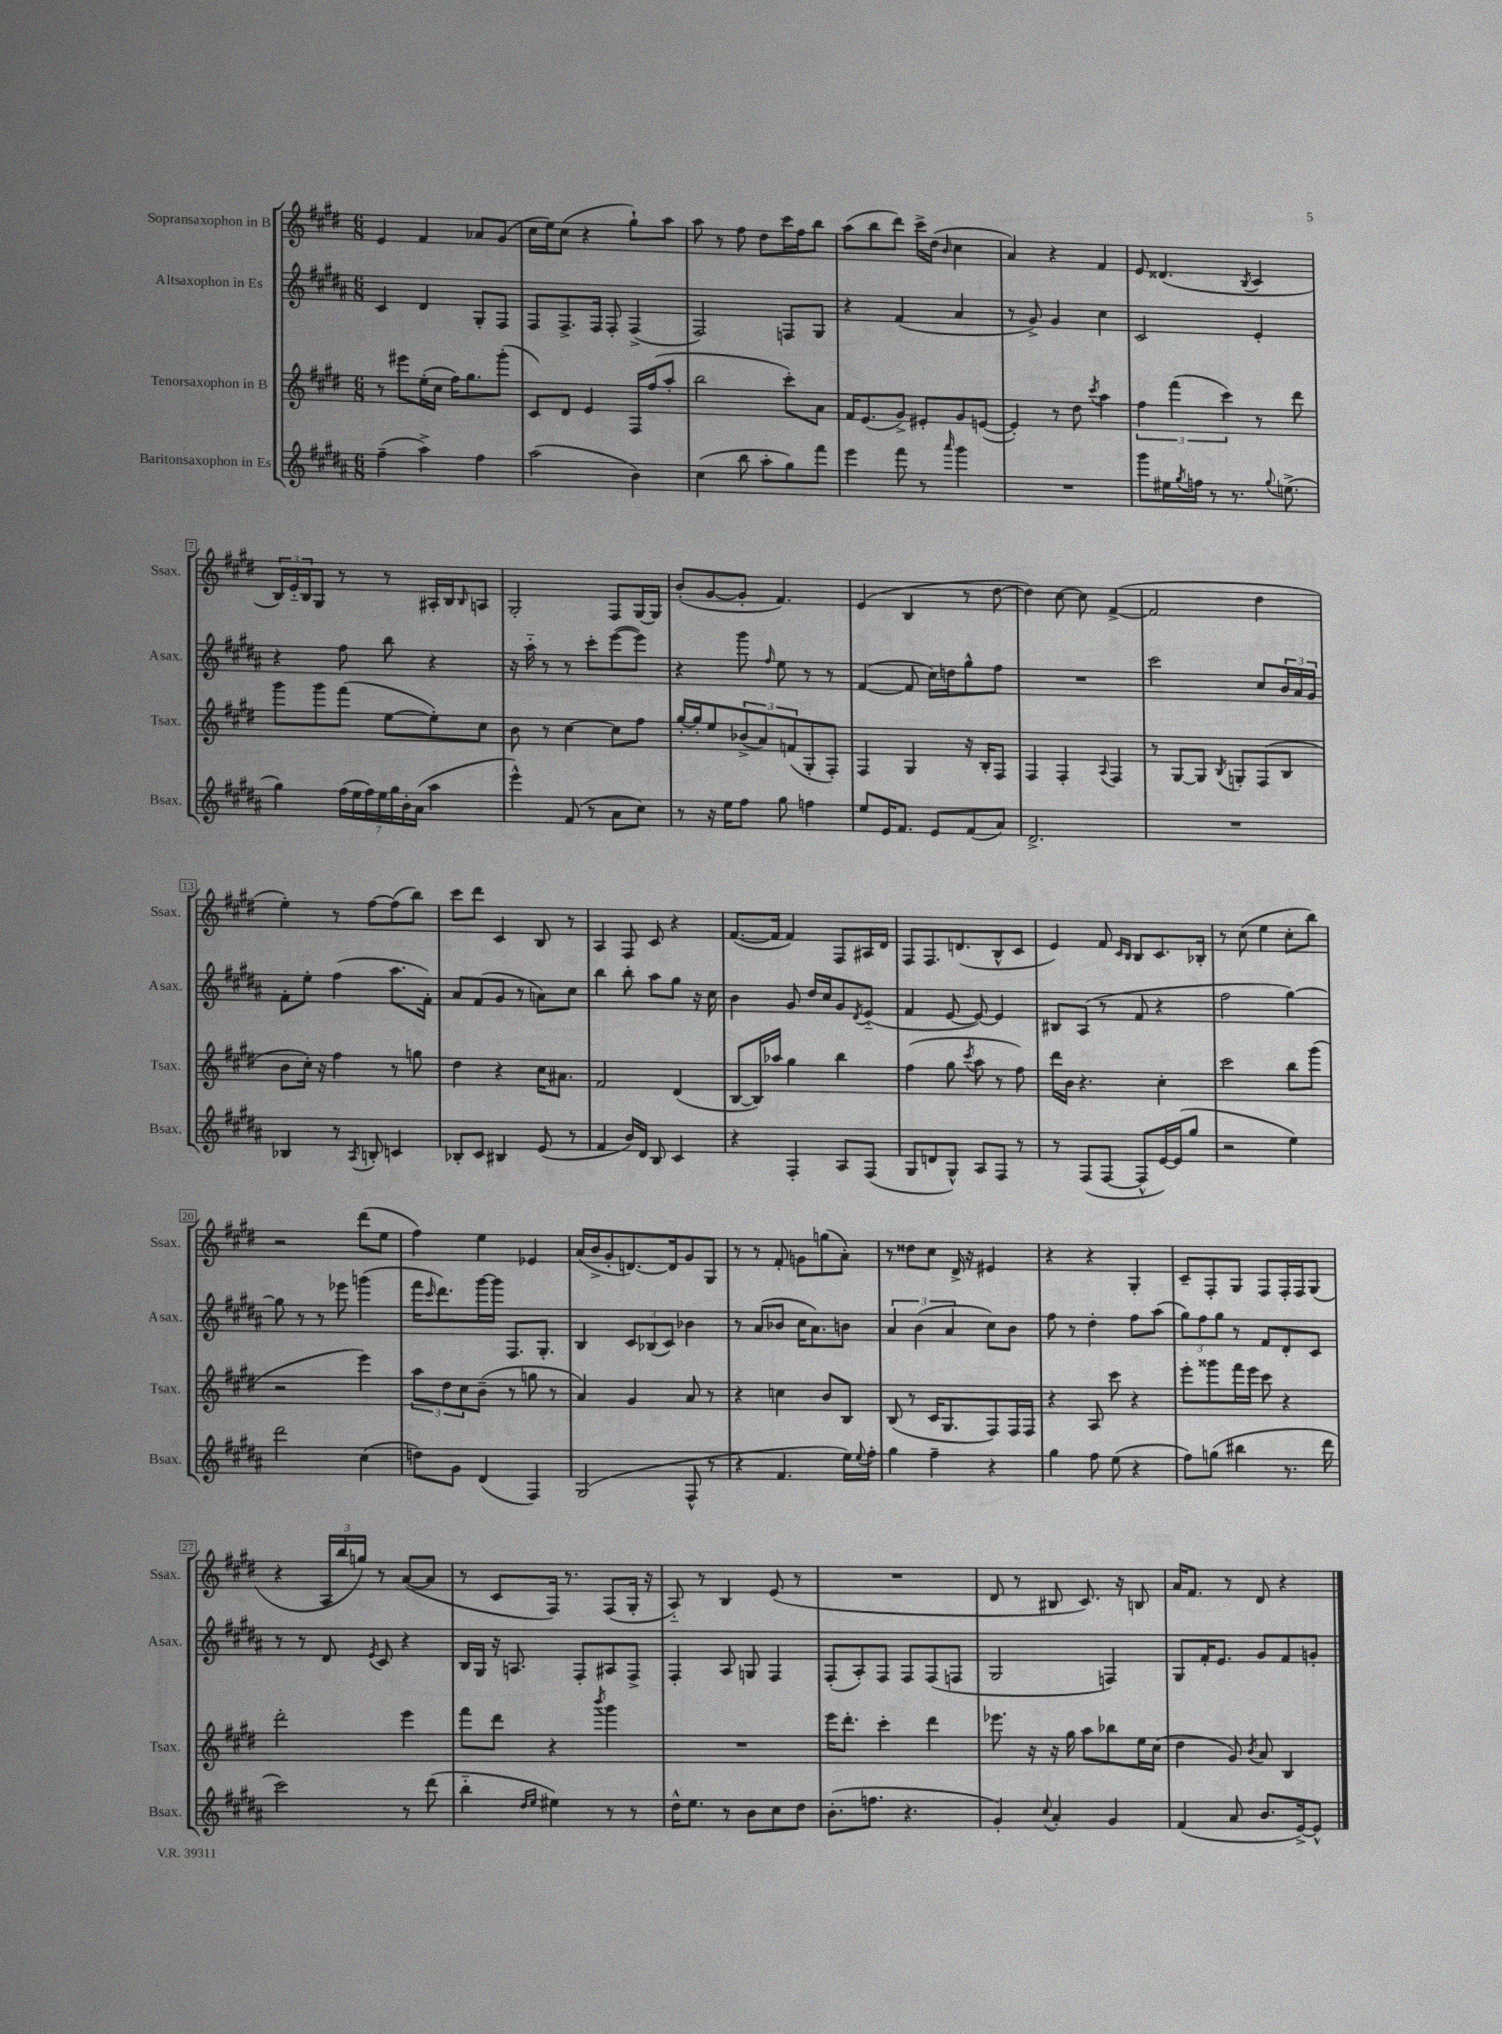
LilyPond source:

<<
\new StaffGroup <<
\new Staff = "s0" \with { instrumentName = "Sopransaxophon in B" shortInstrumentName = "Ssax." } {
    \clef treble \key e \major \numericTimeSignature \time 6/8
    e'4 fis'4 aes'8 gis'8( |
    cis''16 e''16) cis''8( r4 gis''8-!) a''8 |
    a''8 r8 fis''8 dis''8 cis'''16 fis''16 b''8 |
    a''8( b''8 dis'''8) cis'''16-> dis''16( \grace { b'16 } cis''4 |
    a'4) r4 fis'4 |
    e'8 disis'4.( \acciaccatura { b8 } cis'4 |
    \tuplet 3/2 { b16) e'16-_ b16 } gis8 r8 r8 ais16-. b16 \grace { b16 } a8 |
    gis2-. fis8 gis16~ gis16 |
    b'8-.( gis'8~ gis'8-. fis'4.) |
    e'4( b4 r8 dis''8~ |
    dis''4) cis''8~ cis''8 fis'4~->( |
    fis'2 dis''4 |
    e''4-.) r8 fis''8~ fis''8( b''8) |
    cis'''8 dis'''8 cis'4 b8 r8 |
    a4 fis8 cis'8 r4 |
    fis'8.~( fis'16 fis'4) fis8 ais16 dis'16 |
    fis8 fis8. d'8.( b8-^ cis'8 |
    e'4) fis'8 \grace { cis'16 b16 } b8 cis'8. bes16-. |
    r8 cis''8( e''4 cis''8-. b''8) |
    r2 dis'''8( e''8 |
    fis''4) e''4 ees'4 |
    a'16( b'16-> gis'8-. d'8.~) d'16 gis'8 gis8 |
    r8 r8 fis'8-. g'8 g''8( a'8-.) |
    r8 disis''8 cis''8 dis'16-> r16 eis'4 |
    r4 r4 gis4-. |
    cis'8-- fis8-. gis8 fis8 fis16-. fis16 gis8( |
    r4 \tuplet 3/2 { a16 b''16 g''16) } r8 a'8~( a'8 |
    r8 cis'8 fis16) r8. fis8( gis16-. r16 |
    a8-_) r8 b4 e'8( r8 |
    R2. |
    dis'8 r8 bis8 cis'8.) r16 b8 |
    a'16 fis'8. r8 dis'8 r4 \bar "|." |
}
\new Staff = "s1" \with { instrumentName = "Altsaxophon in Es" shortInstrumentName = "Asax." } {
    \clef treble \key b \major \numericTimeSignature \time 6/8
    cis'4 dis'4 gis8-. fis8 |
    fis8 fis8.-> fis16 fis8-. fis4->( |
    fis2) f8 gis8 |
    r4 fis'4( ais'4 |
    r8 gis'8->) gis'4 cis''4 |
    cis'2 e'4-. |
    r4 fis''8 b''8 r4 |
    r16 ais''16-_ r8 r8 cis'''8-. e'''8~( e'''8) |
    r4 gis'''8 \grace { fis''16 } e''8 r8 r8 |
    fis'4~( fis'8 cis''16) d''16 gis''8-^ fis''8 |
    R2. |
    cis'''2 cis''8 \tuplet 3/2 { b'16 ais'16 gis'16 } |
    fis'8-. e''8-. fis''4( ais''8. fis'16-.) |
    ais'8 fis'8( gis'8 r8 a'8) cis''8 |
    b''4 b''8-. ais''8 gis''8 r16 cis''16 |
    b'4 gis'8 dis''16 cis''16 gis'8 \acciaccatura { dis'8 } e'8-_( |
    fis'4 e'8~ e'8~) e'4 |
    bis8 ais8( r8 fis'8 r4 |
    fis''2 gis''4~) |
    gis''8 r8 r8 ees'''8 g'''4( |
    fis'''16 \grace { cis'''16 } dis'''8.) gis'''16~ gis'''16 fis8. gis8.-. |
    b4 \tuplet 3/2 { cis'8 bes8( cis'8) } bes'4 |
    r8 ais'8( bes'8 cis''16 ais'8.) b'8 |
    \tuplet 3/2 { ais'4 b'4( ais'4 } cis''8) b'8 |
    fis''8 r8 dis''4-. fis''8 ais''8( |
    \tuplet 3/2 { gis''8) fis''8 gis''8 } r8 fis'8 dis'8-. cis'8 |
    r8 r8 dis'8 \acciaccatura { e'8 } cis'8 r4 |
    b16 gis16 r16 a8. fis8-. ais8 fis8-> |
    fis4-. ais8 g8 fis4 |
    fis8-.( ais8-.) fis8 fis8 fis8( f8 |
    gis2 f4) |
    gis8 fis'16-. e'8. gis'8 fis'8 g'8-. \bar "|." |
}
\new Staff = "s2" \with { instrumentName = "Tenorsaxophon in B" shortInstrumentName = "Tsax." } {
    \clef treble \key e \major \numericTimeSignature \time 6/8
    r8 eis'''8 e''16-.( cis''16 fis''16) gis''8. gis'''8-.( |
    cis'8) dis'8 e'4 fis16 fis''16( a''8-. |
    b''2 cis'''8-.) a'8 |
    fis'16 e'8.( gis'8->) eis'8-. gis'8 e'8~( |
    e'4-.) r8 dis''8 \acciaccatura { cis'''8 } a''4 |
    \tuplet 3/2 { fis''4 fis'''4( cis'''4) } r8 dis'''8 |
    gis'''8 gis'''8 fis'''8( e''8~ e''8-.) cis''8 |
    b'8 r8 cis''4~ cis''8 fis''8 |
    gis''16~-. gis''16-. e''8 \tuplet 3/2 { bes'8->( a'8) f'8( } gis8-. fis8-.) |
    fis4 gis4 r16 b16-. fis8 |
    fis4 fis4-. \appoggiatura { a8 } fis4 |
    r8 gis8~ gis8 \acciaccatura { b8 } g8-. fis8( b8 |
    b'8 cis''16-.) r16 fis''4 r8 g''8 |
    dis''4 r4 cis''16 ais'8. |
    fis'2 dis'4( |
    b8~ b16) aes''16 gis''4 b''4 |
    fis''4( gis''8 \acciaccatura { cis'''8 } a''8 r8 fis''8) |
    dis'''16 b'16 r4. cis''4-. |
    cis'''2 b''8 gis'''8( |
    r2 e'''4) |
    \tuplet 3/2 { a''8 dis''8 cis''8 } b'8--( r8 g''8 r8 |
    a'4) gis'4 a'8 r8 |
    r4 c''4 b'8 b8 |
    b8( r8 cis'16 gis8. fis8) fis16 fis16 |
    r4 a8 cis'''8 r4 |
    e'''8-. gisis'''8 fis'''16 e'''16 cis'''8 r4 |
    dis'''2-. e'''4 |
    fis'''8 dis'''8 r4 \acciaccatura { b'''8 } gis'''4 |
    R2. |
    e'''16 dis'''8.-. cis'''4-. dis'''4 |
    ees'''8. r16 r16 gis''16 a''8 bes''8 e''16 cis''16( |
    dis''4 gis'8) \acciaccatura { b'8 } a'8 b4 \bar "|." |
}
\new Staff = "s3" \with { instrumentName = "Baritonsaxophon in Es" shortInstrumentName = "Bsax." } {
    \clef treble \key b \major \numericTimeSignature \time 6/8
    fis''4--( ais''4->) fis''4 |
    ais''2( b'4) |
    cis''4( b''8 ais''8-. gis''8) fis'''8 |
    e'''4 fis'''8 r8 \grace { ais'''16 } gis'''4 |
    R2. |
    gis'''8 eis''16 \acciaccatura { gis''8 } f''16 r8 r8. \appoggiatura { gis''8 } e''8.->( |
    gis''4) \tuplet 7/4 { fis''16( e''16 fis''16) e''16 gis''16 b'16-. ais'16( } ais''4 |
    e'''4-^) fis'8( r8 ais'8 cis''8) |
    r8 r16 e''16 fis''8 gis''8 f''4 |
    e''8 e'16 fis'8. e'8 fis'8( ais'8) |
    dis'2.-> |
    R2. |
    bes4 r8 \acciaccatura { ais8 } b8-. c'4 |
    bes8-. cis'8 bis4 e'8( r8 |
    fis'4 b'16) dis'16 b8 cis'4 |
    r4 fis4-. ais8 fis8( |
    gis8 d'8 gis8-^) ais8 fis8 r8 |
    r8 fis8( fis8~ fis8-^ e'16~) e'16( gis''8 |
    r2 e''4) |
    dis'''2 cis''4( |
    d''8) gis'8 dis'4( fis4) |
    gis2( fis8-^ r8 |
    r4 fis'4. e''16) \appoggiatura { e''8 } fis''16-. |
    gis''4 fis''4-- r4 |
    gis''4 fis''8 e''8( r4 |
    fis''8) g''8( bis''4 r8. dis'''16 |
    cis'''2) r8 dis'''8( |
    b''4-_ \grace { dis''16 e''16 } eis''4) r8 r8 |
    dis''16-^ e''8. r8 b'8 cis''8 dis''8 |
    b'8.-.( f''8. r4. |
    gis'4-.) \appoggiatura { cis''8 } ais'4-. gis'4 |
    fis'4( ais'8 b'8. e'16~->) e'8-^ \bar "|." |
}
>>
>>
\layout { \context { \Score \override BarNumber.stencil = #(make-stencil-boxer 0.1 0.3 ly:text-interface::print) } }
